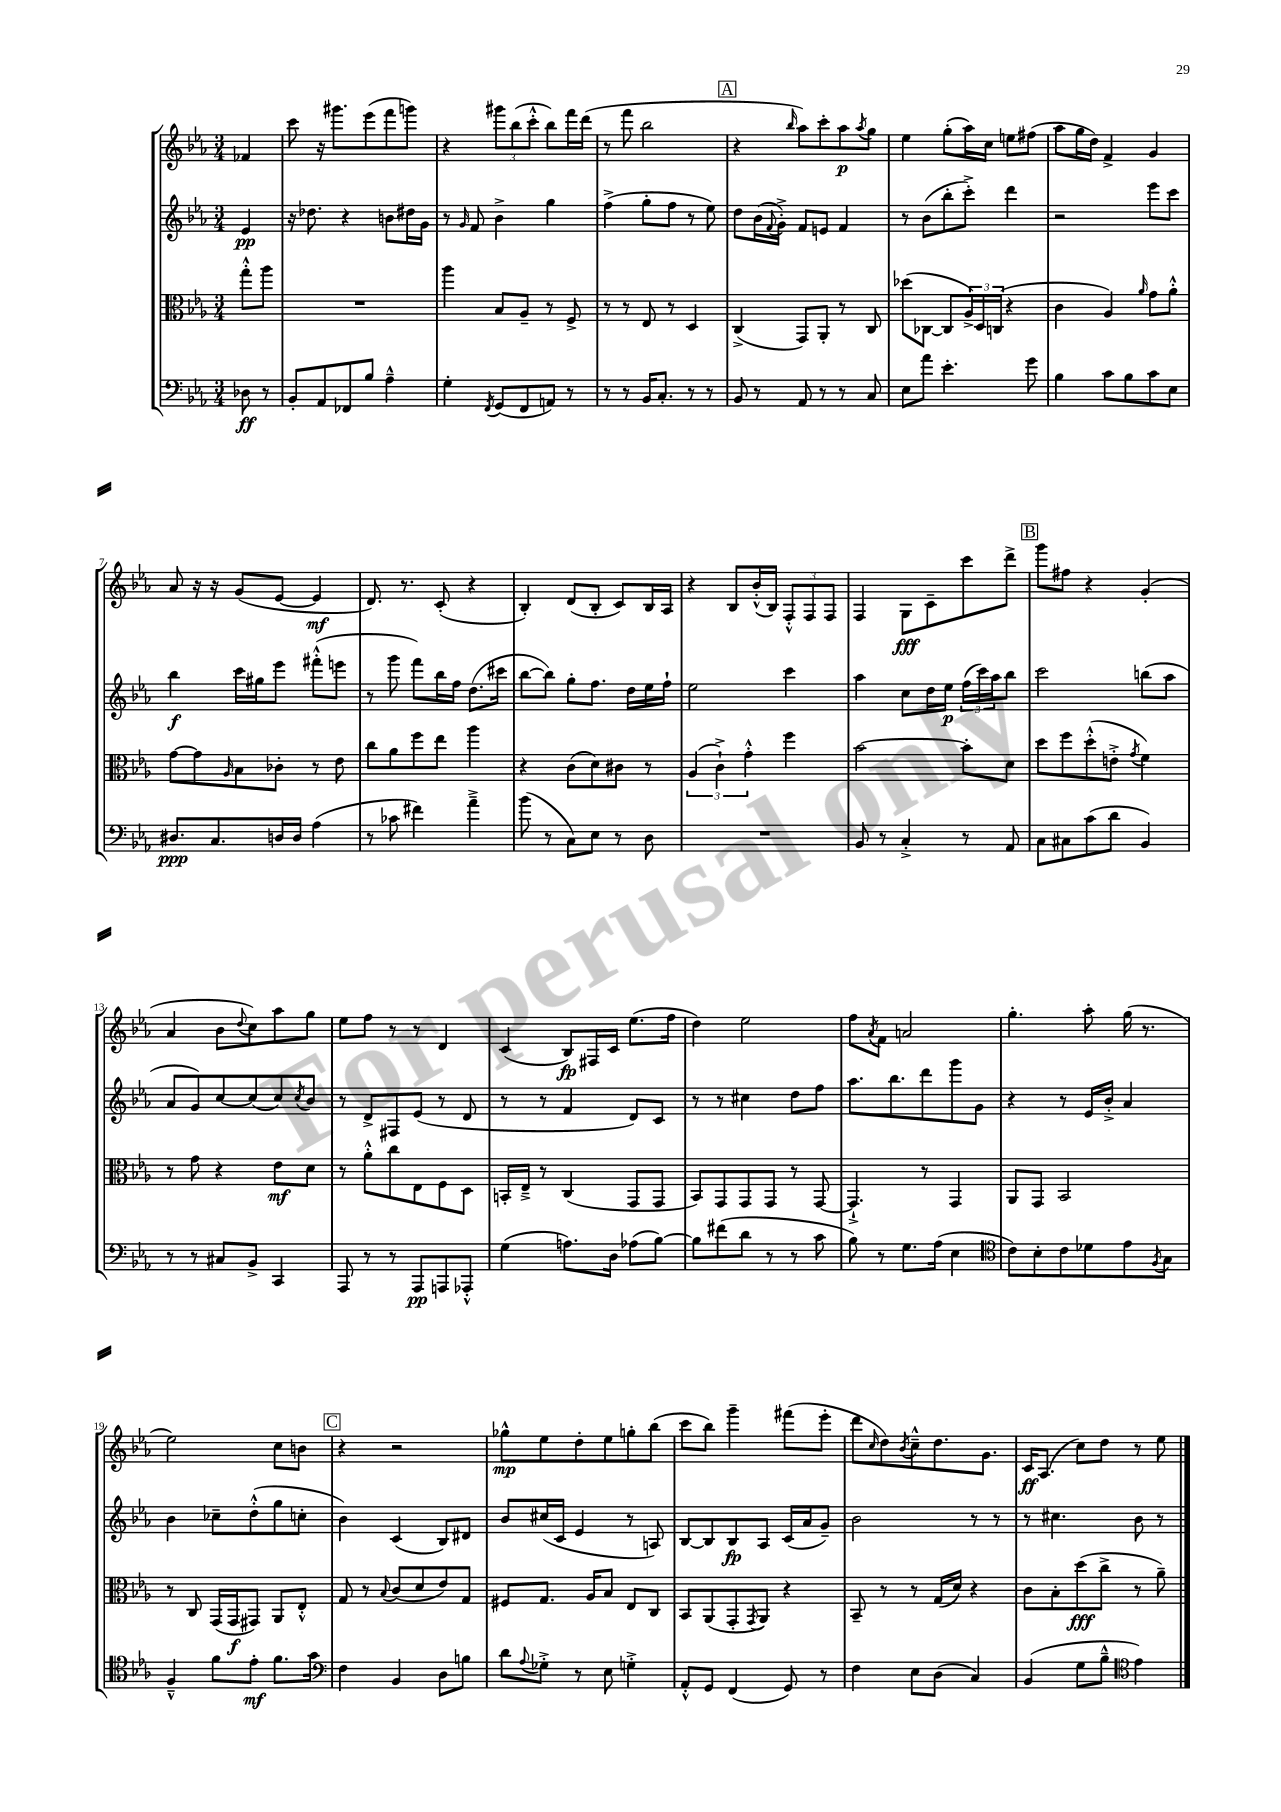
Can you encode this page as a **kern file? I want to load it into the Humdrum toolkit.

**kern	**kern	**kern	**kern
*staff4	*staff3	*staff2	*staff1
*clefF4	*clefC3	*clefG2	*clefG2
*k[b-e-a-]	*k[b-e-a-]	*k[b-e-a-]	*k[b-e-a-]
*M3/4	*M3/4	*M3/4	*M3/4
8D-	8gg'^^	4e-	4f-
8r	8aa-	.	.
=	=	=	=
8BB-'	2.r	16r	8ccc
.	.	8.dd-	.
8AA-	.	.	16r
.	.	.	8.ggg#
8FF-	.	4r	.
8B-	.	.	(8eee-
4A-~^^	.	8b	8fff
.	.	16dd#	8ggg)
.	.	16g	.
=	=	=	=
4G'	4aa-	8r	4r
.	.	16qqg	.
.	.	8f	.
8qFF	.	.	.
(8GG	8B-	4b-^	12ggg#
.	.	.	(12bb-
8FF	8A-~	.	.
.	.	.	12ccc'^^
8AA)	8r	4gg	8bb-)
8r	8F^	.	16fff
.	.	.	(16ddd
=	=	=	=
8r	8r	(4ff^	8r
8r	8r	.	8fff
16BB-	8E-	8gg'	2bb-
8.C'	.	.	.
.	8r	8ff	.
8r	4D	8r	.
8r	.	8ee-)	.
=	=	=	=
8BB-	(4C^	8dd	4r
8r	.	(16b-	.
.	.	8qqf	.
.	.	16g'^)	.
.	.	.	16qqbb-
8AA-	8GG)	8f	8aa-)
8r	8AA-'	8e	8ccc'
8r	8r	4f	8aa-
.	.	.	8qaa-
8C	8C	.	8gg
=	=	=	=
8E-	(8dd-	8r	4ee-
8a-	[8C-	(8b-	.
4.e-'	8C-]	8bb-'	(8gg'
.	24A-^)	8ccc'^)	16aa-)
.	24D	.	.
.	.	.	16cc
.	(24C	.	.
.	4r	4ddd	8ee
8g	.	.	(8ff#
=	=	=	=
4B-	4c	2r	8aa-
.	.	.	16gg
.	.	.	16dd)
8c	4A-)	.	4f^
8B-	.	.	.
.	16qqa-	.	.
8c	8g	8eee-	4g
8E-	8a-'^^	8ccc	.
=	=	=	=
8.D#	[8g	4bb-	8a-
.	8g]	.	16r
8.C	.	.	16r
.	16qqA-	.	.
.	8B-	16ccc	(8g
.	.	16gg#	.
16D	8c-'	8eee-	[8e-
16D	.	.	.
(4A-	8r	(8fff#'^^	4e-]
.	8e-	8eee	.
=	=	=	=
8r	8cc	8r	8.d)
8c-	8a-	8ggg	.
.	.	.	8.r
4f#)	8ff	8fff)	.
.	8ee-	16bb-	(8c'
.	.	16ff	.
4a-~^	4aa-	(8.dd	4r
.	.	16ccc#	.
=	=	=	=
(8b-	4r	[8bb-	4B-')
8r	.	8bb-])	.
8C)	(8c	8gg'	(8d
8E-	8d)	8.ff	8B-'
8r	8c#	.	8c)
.	.	16dd	.
8D	8r	16ee-	16B-
.	.	16ff`	16A-
=	=	=	=
2.r	(6A-	2ee-	4r
.	6c`^)	.	.
.	.	.	8B-
.	6g'^^	.	.
.	.	.	(16b-'^^
.	.	.	16B-)
.	4ff	4ccc	12F'^^
.	.	.	12F
.	.	.	12F
=	=	=	=
8BB-	[2b-	4aa-	4F
8r	.	.	.
4C'^	.	8cc	8G
.	.	16dd	8c~
.	.	16ee-	.
8r	8b-']	(24ff	8ccc
.	.	24ccc)	.
.	.	24aa-	.
8AA-	8d	8bb-	8ddd^
=	=	=	=
8C	8dd	2ccc	8ggg
8C#	8ff	.	8ff#
(8c	(8dd'^^	.	4r
8d	8e'^	.	.
.	8qg	.	.
4BB-)	4f)	(8bb	(4g'
.	.	8aa-	.
=	=	=	=
8r	8r	8a-	4a-
8r	8g	8g)	.
8C#	4r	[8cc	8b-
.	.	.	8qqdd
8BB-^	.	(8cc]	8cc)
4CC	8e-	8cc)	8aa-
.	.	8qcc	.
.	8d	8b-	8gg
=	=	=	=
8AAA-	8r	8r	8ee-
8r	8a-'^^	8d^	8ff
8r	8cc	8F#	8r
8AAA-	8E-	(8e-	8r
8AAA	8F	8r	4d
8AAA-'^^	8D	8d	.
=	=	=	=
(4G	16BB'	8r	(4c
.	16E-~^	.	.
.	8r	8r	.
8.A)	(4C	4f	8B-)
.	.	.	16F#
16D	.	.	16c
(8A-	8GG	8d)	(8.ee-
[8B-)	8GG	8c	.
.	.	.	16ff
=	=	=	=
8B-]	8BB-)	8r	4dd)
(8f#	8GG	8r	.
8d	8GG	4cc#	2ee-
8r	8GG	.	.
8r	8r	8dd	.
8c	[8GG	8ff	.
=	=	=	=
8B-)	4.GG`^]	8.aa-	8ff
.	.	.	8qa-
8r	.	.	8f
.	.	8.bb-	.
8.G	.	.	2a
.	8r	8ddd	.
(16A-	.	.	.
4E-	4GG	8ggg	.
.	.	8g	.
=	=	=	=
*clefC4	*	*	*
8c)	8AA-	4r	4.gg'
8B-'	8GG	.	.
8c	2BB-	8r	.
8d-	.	16e-	8aa-'
.	.	16b-'^	.
8e-	.	4a-	(16gg
.	.	.	8.r
8qF	.	.	.
8G	.	.	.
=	=	=	=
4F~^^	8r	4b-	2ee-)
.	8C	.	.
8f	(16GG	8cc-~	.
.	16GG	.	.
8e-'	8GG#)	(8dd'^^	.
8.f	8AA-	8gg	8cc
.	8E-'^^	8cc'	8b
16g	.	.	.
=	=	=	=
*clefF4	*	*	*
4F	8G	4b-)	4r
.	8r	.	.
.	8qqB-	.	.
4BB-	(8c	(4c	2r
.	8d	.	.
8D	8e-)	8B-)	.
8B	8G	8d#	.
=	=	=	=
8d	8F#	8b-	8gg-^^
8qqA-	.	.	.
8G-'^	8.G	(16cc#	8ee-
.	.	16c	.
8r	.	4e-	8dd'
.	16A-	.	.
8E-	8B-	.	8ee-
4G'^	8E-	8r	8gg'
.	8C	8A)	(8bb-
=	=	=	=
8AA-'^^	8BB-	[8B-	8ccc
8GG	(8AA-	8B-]	8bb-)
(4FF	8GG'	8B-	4ggg~
.	8qGG	.	.
.	8AA-)	8A-	.
8GG)	4r	(16c	(8fff#
.	.	16a-	.
8r	.	8g~)	8eee-'
=	=	=	=
4F	8BB-~	2b-	8ddd
.	.	.	16qqcc
.	8r	.	8dd)
.	.	.	8qb-
8E-	8r	.	8cc~^^
(8D	(16G	.	8.dd
.	16d)	.	.
4C)	4r	8r	.
.	.	.	8.g
.	.	8r	.
=	=	=	=
(4BB-	8c	8r	16c
.	.	.	(8.A-
.	8B-'	4.cc#	.
8G	(8dd	.	8cc)
8B-~^^	8cc^	.	8dd
*clefC4	*	*	*
4e-)	8r	8b-	8r
.	8a-~)	8r	8ee-
==	==	==	==
*-	*-	*-	*-
